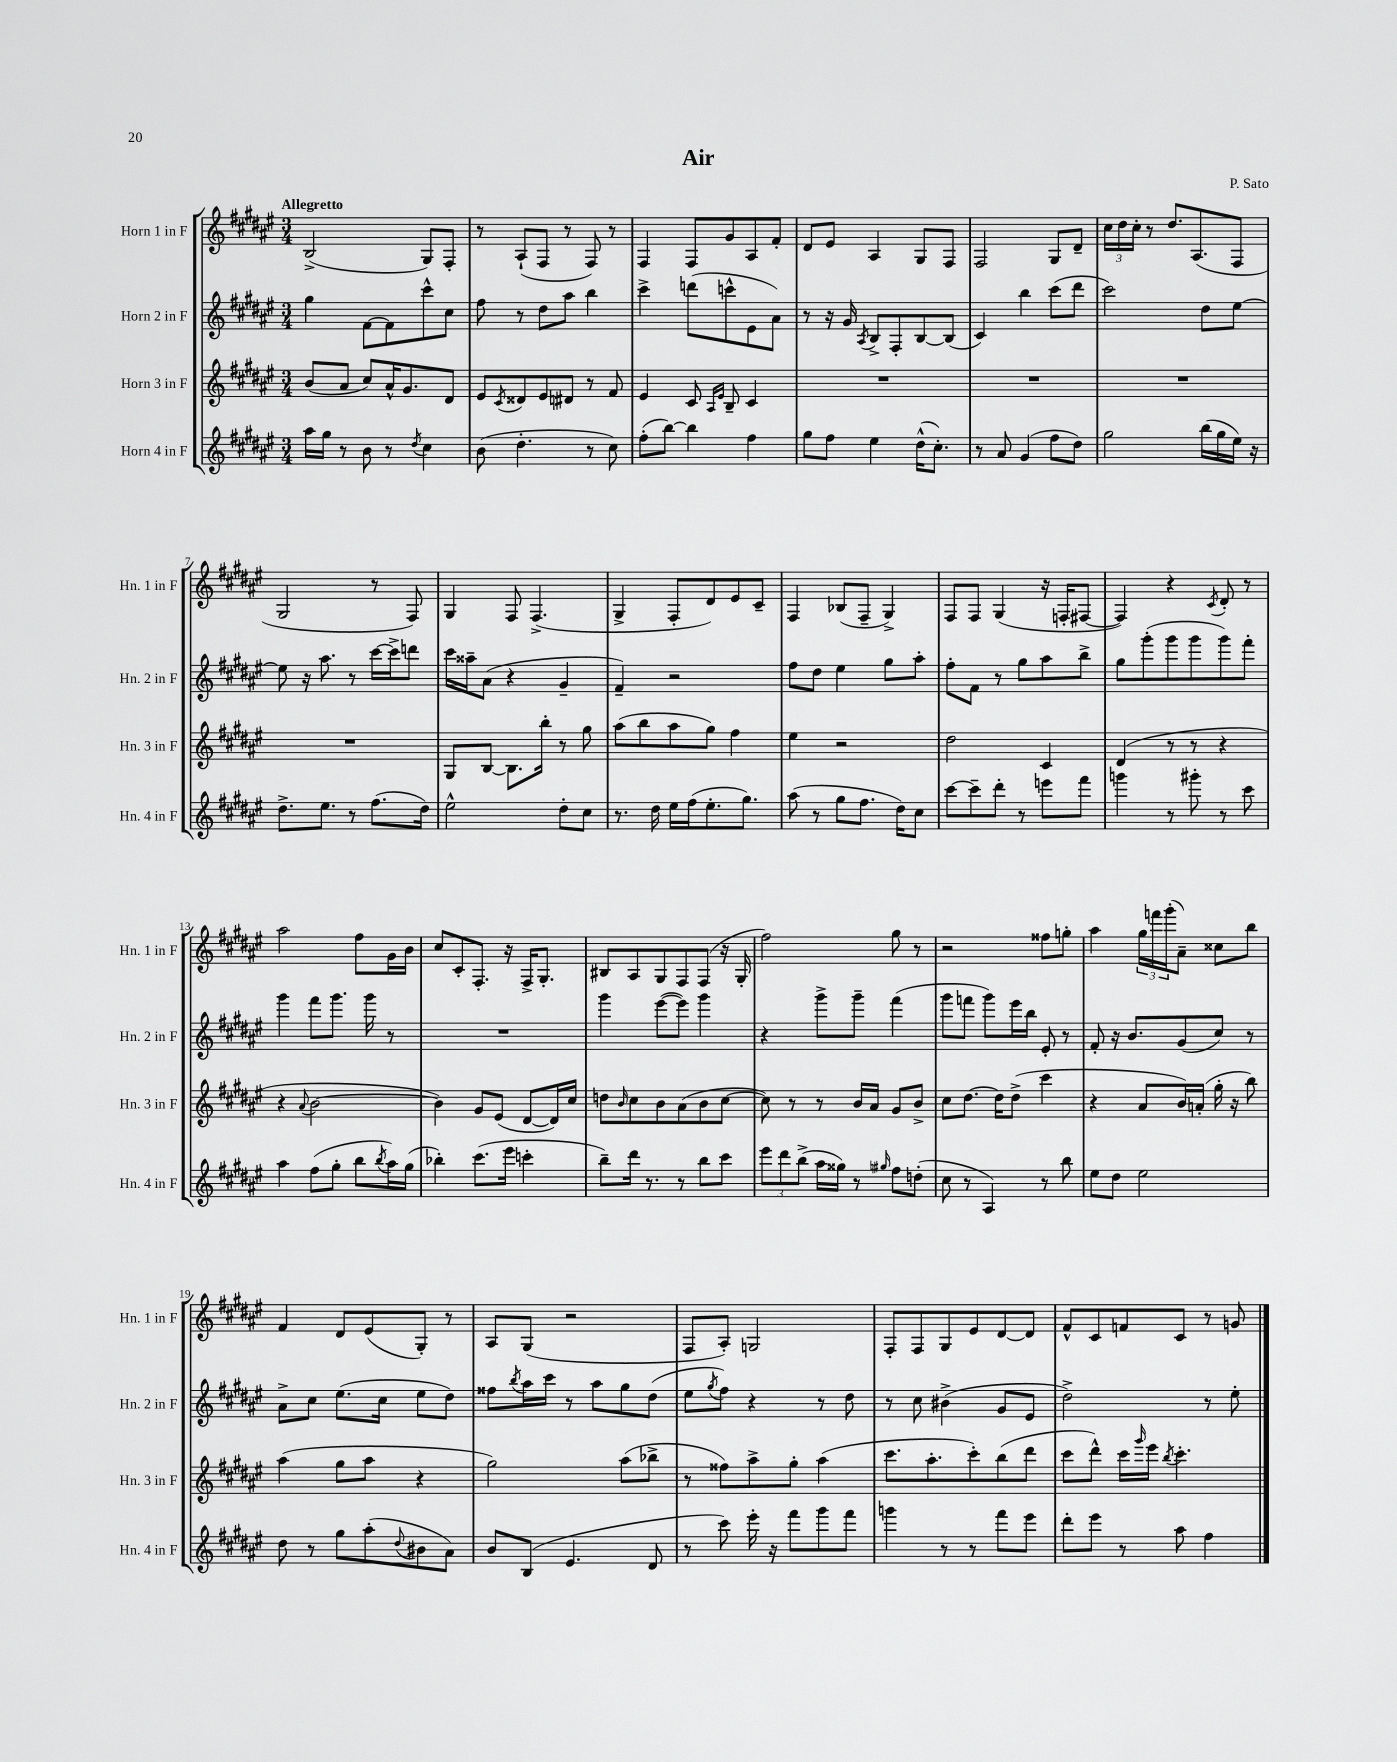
\header { title = "Air" composer = "P. Sato" }
<<
\new StaffGroup <<
\new Staff = "s0" \with { instrumentName = "Horn 1 in F" shortInstrumentName = "Hn. 1 in F" } {
    \clef treble \key fis \major \numericTimeSignature \time 3/4 \tempo "Allegretto"
    b2->( gis8) fis8-. |
    r8 ais8-!( fis8 r8 fis8) r8 |
    fis4 fis8 gis'8 ais8 fis'8-. |
    dis'8 eis'8 ais4 gis8 fis8 |
    fis2 gis8 dis'8-- |
    \tuplet 3/2 { cis''16 dis''16 cis''16-. } r8 dis''8. ais8.( fis8 |
    gis2 r8 fis8) |
    gis4 fis8 fis4.->( |
    gis4-> fis8-. dis'8) eis'8 cis'8-- |
    fis4 bes8( fis8-- gis4->) |
    fis8 fis8 gis4( r16 f16-. fis8~ |
    fis4) r4 \acciaccatura { cis'8 } dis'8-. r8 |
    ais''2 fis''8 gis'16 b'16 |
    cis''8 cis'8-. fis8.-. r16 fis16-> gis8.-. |
    bis8 ais8 gis8 fis8 fis8( r16 gis16-. |
    fis''2) gis''8 r8 |
    r2 fisis''8 g''8-. |
    ais''4 \tuplet 3/2 { gis''16 f'''16 gis'''16-.( } ais'8--) cisis''8 b''8 |
    fis'4 dis'8 eis'8( gis8-.) r8 |
    ais8 gis8( r2 |
    fis8 ais8-.) g2 |
    fis8-. fis8 gis8 eis'8 dis'8~ dis'8 |
    fis'8-^ cis'8 f'8 cis'8 r8 g'8 \bar "|." |
}
\new Staff = "s1" \with { instrumentName = "Horn 2 in F" shortInstrumentName = "Hn. 2 in F" } {
    \clef treble \key fis \major \numericTimeSignature \time 3/4
    gis''4 fis'8~ fis'8 cis'''8-^ cis''8 |
    fis''8 r8 dis''8 ais''8 b''4 |
    cis'''4-> d'''8( c'''8-^ eis'8 ais'8) |
    r8 r16 gis'16 \acciaccatura { ais8 } b8-> fis8-. b8~ b8( |
    cis'4) b''4 cis'''8( dis'''8 |
    cis'''2) dis''8 eis''8~ |
    eis''8 r16 ais''8. r8 cis'''16~ cis'''16-> d'''8 |
    cis'''16 aisis''16-- ais'8( r4 gis'4-- |
    fis'4--) r2 |
    fis''8 dis''8 eis''4 gis''8 ais''8-. |
    fis''8-. fis'8 r8 gis''8 ais''8 b''8-> |
    gis''8 gis'''8-.( gis'''8 gis'''8 gis'''8) fis'''8-. |
    gis'''4 fis'''8 gis'''8. gis'''16 r8 |
    R2. |
    gis'''4 eis'''8~( eis'''8) gis'''4 |
    r4 gis'''8-> gis'''8-- fis'''4( |
    gis'''8 f'''8 gis'''8) eis'''16 b''16 eis'8-. r8 |
    fis'8-. r16 b'8. gis'8( cis''8) r8 |
    ais'8-> cis''8 eis''8.( cis''16 eis''8 dis''8) |
    fisis''8 \acciaccatura { b''8 } ais''16 cis'''16 r8 ais''8 gis''8 dis''8( |
    eis''8 \acciaccatura { gis''8 } fis''8) r4 r8 dis''8 |
    r8 cis''8 bis'4->( gis'8 eis'8 |
    dis''2->) r8 eis''8-. \bar "|." |
}
\new Staff = "s2" \with { instrumentName = "Horn 3 in F" shortInstrumentName = "Hn. 3 in F" } {
    \clef treble \key fis \major \numericTimeSignature \time 3/4
    b'8( ais'8 cis''8) ais'16-^ gis'8. dis'8 |
    eis'8 \acciaccatura { cis'8 } disis'8 eis'8 dis'8 r8 fis'8 |
    eis'4 cis'8 \grace { ais16 eis'16 } b8-- cis'4 |
    R2. |
    R2. |
    R2. |
    R2. |
    gis8 b8~ b8. b''16-. r8 gis''8 |
    ais''8( b''8 ais''8 gis''8) fis''4 |
    eis''4 r2 |
    dis''2 cis'4 |
    dis'4( r8 r8 r4 |
    r4 \appoggiatura { ais'8 } b'2~ |
    b'4) gis'8 eis'8( dis'8~ dis'16) cis''16 |
    d''8 \grace { b'16 } cis''8 b'8 ais'8( b'8 cis''8~ |
    cis''8) r8 r8 b'16 ais'16 gis'8 b'8-> |
    cis''8 dis''8.~ dis''16 dis''8->( cis'''4 |
    r4 ais'8 b'16) a'16-.( gis''16-. r16 b''8) |
    ais''4( gis''8 ais''8 r4 |
    gis''2) ais''8( bes''8-> |
    r8 fisis''8) ais''8-> gis''8-. ais''4( |
    cis'''8. ais''8.-. cis'''8-.) b''8( dis'''8 |
    cis'''8 dis'''8-^) cis'''16 \grace { gis'''16 } eis'''16 \acciaccatura { b''8 } cis'''4.-. \bar "|." |
}
\new Staff = "s3" \with { instrumentName = "Horn 4 in F" shortInstrumentName = "Hn. 4 in F" } {
    \clef treble \key fis \major \numericTimeSignature \time 3/4
    ais''16 gis''16 r8 b'8 r8 \acciaccatura { dis''8 } cis''4 |
    b'8( dis''4.-. r8 cis''8) |
    fis''8-.( b''8~) b''4 fis''4 |
    gis''8 fis''8 eis''4 dis''16-^( cis''8.-.) |
    r8 ais'8 gis'4( fis''8 dis''8) |
    gis''2 b''16( gis''16 eis''16) r16 |
    dis''8.-> eis''8. r8 fis''8.( dis''16) |
    eis''2-^ dis''8-. cis''8 |
    r8. dis''16 eis''16 fis''16( eis''8.-. gis''8.) |
    ais''8( r8 gis''8 fis''8. dis''16) cis''8 |
    cis'''8~ cis'''8-- dis'''8-. r8 e'''8 fis'''8 |
    g'''4 r8 gis'''8-. r8 cis'''8 |
    ais''4 fis''8( gis''8-. b''8 \acciaccatura { b''8 } ais''16) gis''16( |
    bes''4-.) cis'''8.( eis'''16 c'''4-. |
    b''8--) dis'''16 r8. r8 b''8 cis'''8 |
    \tuplet 3/2 { eis'''8 dis'''8 b''8->( } ais''16 gisis''16) r8 \grace { gis''16 } fis''8 d''8-.( |
    cis''8 r8 ais4) r8 b''8 |
    eis''8 dis''8 eis''2 |
    dis''8 r8 gis''8 ais''8-.( \appoggiatura { dis''8 } bis'8 ais'8) |
    b'8 b8( eis'4. dis'8 |
    r8 cis'''8) eis'''16-. r16 fis'''8 gis'''8 fis'''8 |
    g'''4 r8 r8 fis'''8 eis'''8 |
    dis'''8-. eis'''8 r8 ais''8 fis''4 \bar "|." |
}
>>
>>
